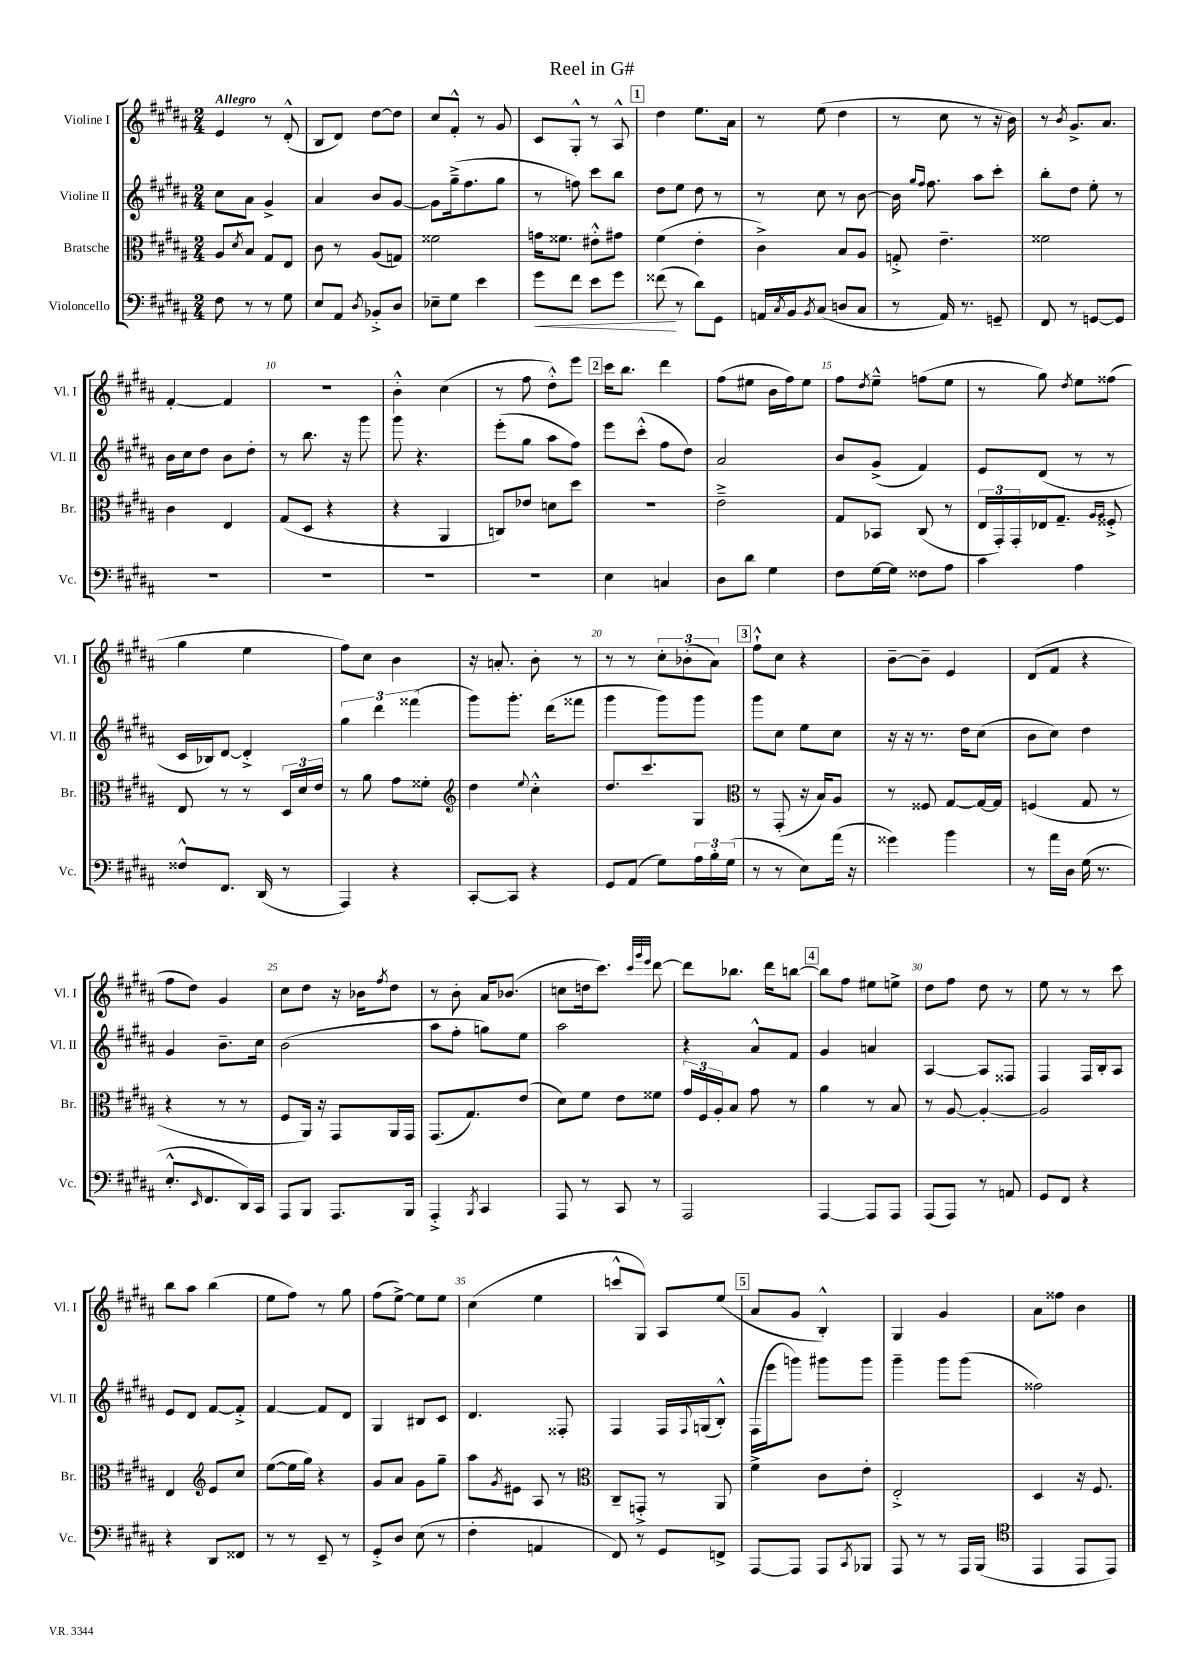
\header { title = "Reel in G#" }
<<
\new StaffGroup <<
\new Staff = "s0" \with { instrumentName = "Violine I" shortInstrumentName = "Vl. I" } {
    \clef treble \key b \major \numericTimeSignature \time 2/4 \tempo "Allegro"
    e'4 r8 dis'8-.-^( |
    b8 dis'8) dis''8~ dis''8 |
    cis''8 fis'8-.-^ r8 gis'8 |
    cis'8 gis8-.-^ r8 ais8-^ |
    \mark \markup { \box "1" } dis''4 e''8. ais'16 |
    r8 e''8( dis''4 |
    r8 cis''8 r8 r16 b'16) |
    r8 \acciaccatura { b'8 } gis'8.-> ais'8. |
    fis'4~-. fis'4 |
    R2 |
    b'4-.-^ cis''4( |
    r8 fis''8 dis''8-.-^) e'''8 |
    \mark \markup { \box "2" } cis'''16 b''8. dis'''4 |
    fis''8( eis''8 b'16 fis''16) eis''8 |
    fis''8 \acciaccatura { dis''8 } e''8---^ f''8( e''8 |
    r8 gis''8) \acciaccatura { dis''8 } e''8 fisis''8( |
    gis''4 e''4 |
    fis''8) cis''8 b'4 |
    r16 a'8.-. b'8-. r8 |
    r8 r8 \tuplet 3/2 { cis''8-. bes'8-.( ais'8) } |
    \mark \markup { \box "3" } fis''8-!-^ cis''8 r4 |
    b'8~-- b'8-- e'4 |
    dis'8( fis'8 r4 |
    fis''8 dis''8) gis'4 |
    cis''8 dis''8 r16 bes'16 \acciaccatura { fis''8 } dis''8 |
    r8 b'8-. ais'16 bes'8.( |
    c''8 d''16 cis'''8.) \grace { cis'''32 gis'''32 e'''32 } dis'''8~ |
    dis'''8 bes''8. dis'''16 b''8~ |
    \mark \markup { \box "4" } b''8 fis''8 eis''8 e''8-> |
    dis''8 fis''8 dis''8 r8 |
    e''8 r8 r8 cis'''8 |
    b''8 ais''8 b''4( |
    e''8 fis''8) r8 gis''8 |
    fis''8( e''8~->) e''8 e''8 |
    cis''4( e''4 |
    c'''8-^ gis8) ais8 e''8( |
    \mark \markup { \box "5" } ais'8 gis'8 b4-.-^) |
    gis4 gis'4 |
    ais'8 fisis''8 b'4 \bar "|." |
}
\new Staff = "s1" \with { instrumentName = "Violine II" shortInstrumentName = "Vl. II" } {
    \clef treble \key b \major \numericTimeSignature \time 2/4
    cis''8 ais'8 gis'4-> |
    ais'4 b'8 gis'8~ |
    gis'8 gis''16--->( fis''8. gis''8 |
    r8 f''8) cis'''8 b''8 |
    \mark \markup { \box "1" } dis''8 e''8 dis''8 r8 |
    r8 cis''8 r8 b'8~ |
    b'16 \grace { gis''16 fis''16 } fis''8. ais''8 cis'''8-. |
    b''8-. dis''8 e''8-. r8 |
    b'16 cis''16 dis''8 b'8 dis''8-. |
    r8 b''8. r16 gis'''8 |
    gis'''8 r4. |
    e'''8-.( gis''8 ais''8 fis''8) |
    \mark \markup { \box "2" } e'''8 cis'''8-.-^( fis''8 dis''8) |
    ais'2 |
    b'8 gis'8->( fis'4) |
    e'8 dis'8( r8 r8 |
    cis'16 bes16) dis'8~ dis'4-.-> |
    \tuplet 3/2 { gis''4 dis'''4 fisis'''4( } |
    gis'''8) gis'''8.-. dis'''16( fisis'''8 |
    gis'''4 gis'''8) gis'''8 |
    \mark \markup { \box "3" } gis'''8 cis''8 e''8 cis''8 |
    r16 r16 r8. dis''16 cis''8( |
    b'8 cis''8) dis''4 |
    gis'4 b'8.-- cis''16 |
    b'2( |
    ais''8 fis''8-. g''8) e''8 |
    ais''2 |
    r4 ais'8-^ fis'8 |
    \mark \markup { \box "4" } gis'4 a'4 |
    ais4~ ais8 fisis8 |
    fis4 fis16 b16-. ais8 |
    e'8 dis'8 fis'8~ fis'8-.-> |
    fis'4~ fis'8 dis'8 |
    gis4 bis8 cis'8 |
    dis'4. fisis8-. |
    fis4 fis16 \appoggiatura { fis8 } g16( b8-.-^) |
    \mark \markup { \box "5" } fis16( e'''16 g'''8) gis'''8 gis'''8 |
    gis'''4-- gis'''8 gis'''8( |
    fisis''2) \bar "|." |
}
\new Staff = "s2" \with { instrumentName = "Bratsche" shortInstrumentName = "Br." } {
    \clef alto \key b \major \numericTimeSignature \time 2/4
    ais8 \acciaccatura { dis'8 } b8 gis8 e8 |
    cis'8 r8 ais8( g8) |
    fisis'2 |
    g'16 fisis'8. eis'8-.-^ gis'8 |
    \mark \markup { \box "1" } fis'4( e'4-. |
    cis'4->) b8 ais8 |
    g8-.-> e'4.-- |
    fisis'2 |
    cis'4 e4 |
    gis8( dis8 r4 |
    r4 ais,4 |
    c8) ees'8 d'8 dis''8 |
    \mark \markup { \box "2" } r2 |
    e'2---> |
    gis8 bes,8 cis8( r8 |
    \tuplet 3/2 { e16 gis,16-.) gis,16-. } ees16 gis8.-- \grace { ais16 ais16 } fisis8-.-> |
    e8 r8 r8 \tuplet 3/2 { dis16 dis'16 e'16 } |
    r8 ais'8 gis'8 fisis'8-. |
    \clef treble dis''4 \appoggiatura { e''8 } cis''4-.-^ |
    dis''8. cis'''8. gis8 |
    \mark \markup { \box "3" } \clef alto r8 gis,8-.( r16 b16) ais8 |
    r8 fisis8 gis8~ gis16~ gis16 |
    f4( gis8 r8 |
    r4 r8 r8 |
    fis8 ais,16) r16 gis,8 ais,16 gis,16 |
    gis,8.( gis8.) e'8( |
    dis'8) fis'8 e'8 fisis'8 |
    \tuplet 3/2 { gis'16 fis16 ais16-. } b8 gis'8 r8 |
    \mark \markup { \box "4" } ais'4 r8 b8 |
    r8 ais8~ ais4~-. |
    ais2 |
    e4 \clef treble e'8 cis''8 |
    e''8~( e''16 gis''16) r4 |
    gis'8 ais'8 gis'8 gis''8-- |
    ais''8 \acciaccatura { gis'8 } eis'8 ais8 r8 |
    \clef alto cis8-- g,8-.-> r8 ais,8 |
    \mark \markup { \box "5" } fis'4-> cis'8 e'8-. |
    e2-.-> |
    dis4 r16 fis8. \bar "|." |
}
\new Staff = "s3" \with { instrumentName = "Violoncello" shortInstrumentName = "Vc." } {
    \clef bass \key b \major \numericTimeSignature \time 2/4
    fis8 r8 r8 gis8 |
    e8 ais,8 \acciaccatura { dis8 } bes,8-.-> dis8 |
    ees8-- gis8 e'4 |
    gis'8\< fis'8 e'8 gis'8 |
    \mark \markup { \box "1" } fisis'8\!( r8 dis'8) gis,8 |
    a,16 \acciaccatura { cis8 } b,16 \acciaccatura { b,8 } cis8( d8 cis8 |
    r8 ais,16) r8. g,8-- |
    fis,8 r8 g,8~ g,8 |
    R2 |
    R2 |
    R2 |
    R2 |
    \mark \markup { \box "2" } e4 c4 |
    dis8 dis'8 gis4 |
    fis8 gis16~ gis16 fisis8 ais8 |
    cis'4 ais4 |
    fisis8-^ fis,8. dis,16( r8 |
    ais,,4) r4 |
    cis,8~-. cis,8 r4 |
    gis,8 ais,8( gis8) \tuplet 3/2 { ais16 b16-. gis16( } |
    \mark \markup { \box "3" } r8 r8 e8) ais'16( r16 |
    gisis'4) b'4 |
    r8 ais'16 dis16 gis16( r8. |
    e8.-.-^ \grace { e,16 } fis,8. dis,16) cis,16 |
    ais,,8 b,,8 ais,,8. b,,16 |
    ais,,4-.-> \acciaccatura { b,,8 } cis,4 |
    ais,,8 r8 cis,8 r8 |
    ais,,2 |
    \mark \markup { \box "4" } ais,,4~ ais,,8 ais,,8 |
    ais,,8( ais,,8) r8 a,8 |
    gis,8 fis,8 r4 |
    r4 dis,8 fisis,8 |
    r8 r8 e,8-- r8 |
    gis,8-.-> dis8 e8( r8 |
    fis4-. a,4 |
    fis,8) r8 gis,8 f,8-> |
    \mark \markup { \box "5" } ais,,8~ ais,,8 ais,,8 \acciaccatura { cis,8 } bes,,8 |
    ais,,8 r8 r8 ais,,16 b,,16( |
    \clef tenor e,4 e,8 e,8) \bar "|." |
}
>>
>>
\layout { \context { \Score \override BarNumber.break-visibility = ##(#f #t #t) barNumberVisibility = #(every-nth-bar-number-visible 5) } }
